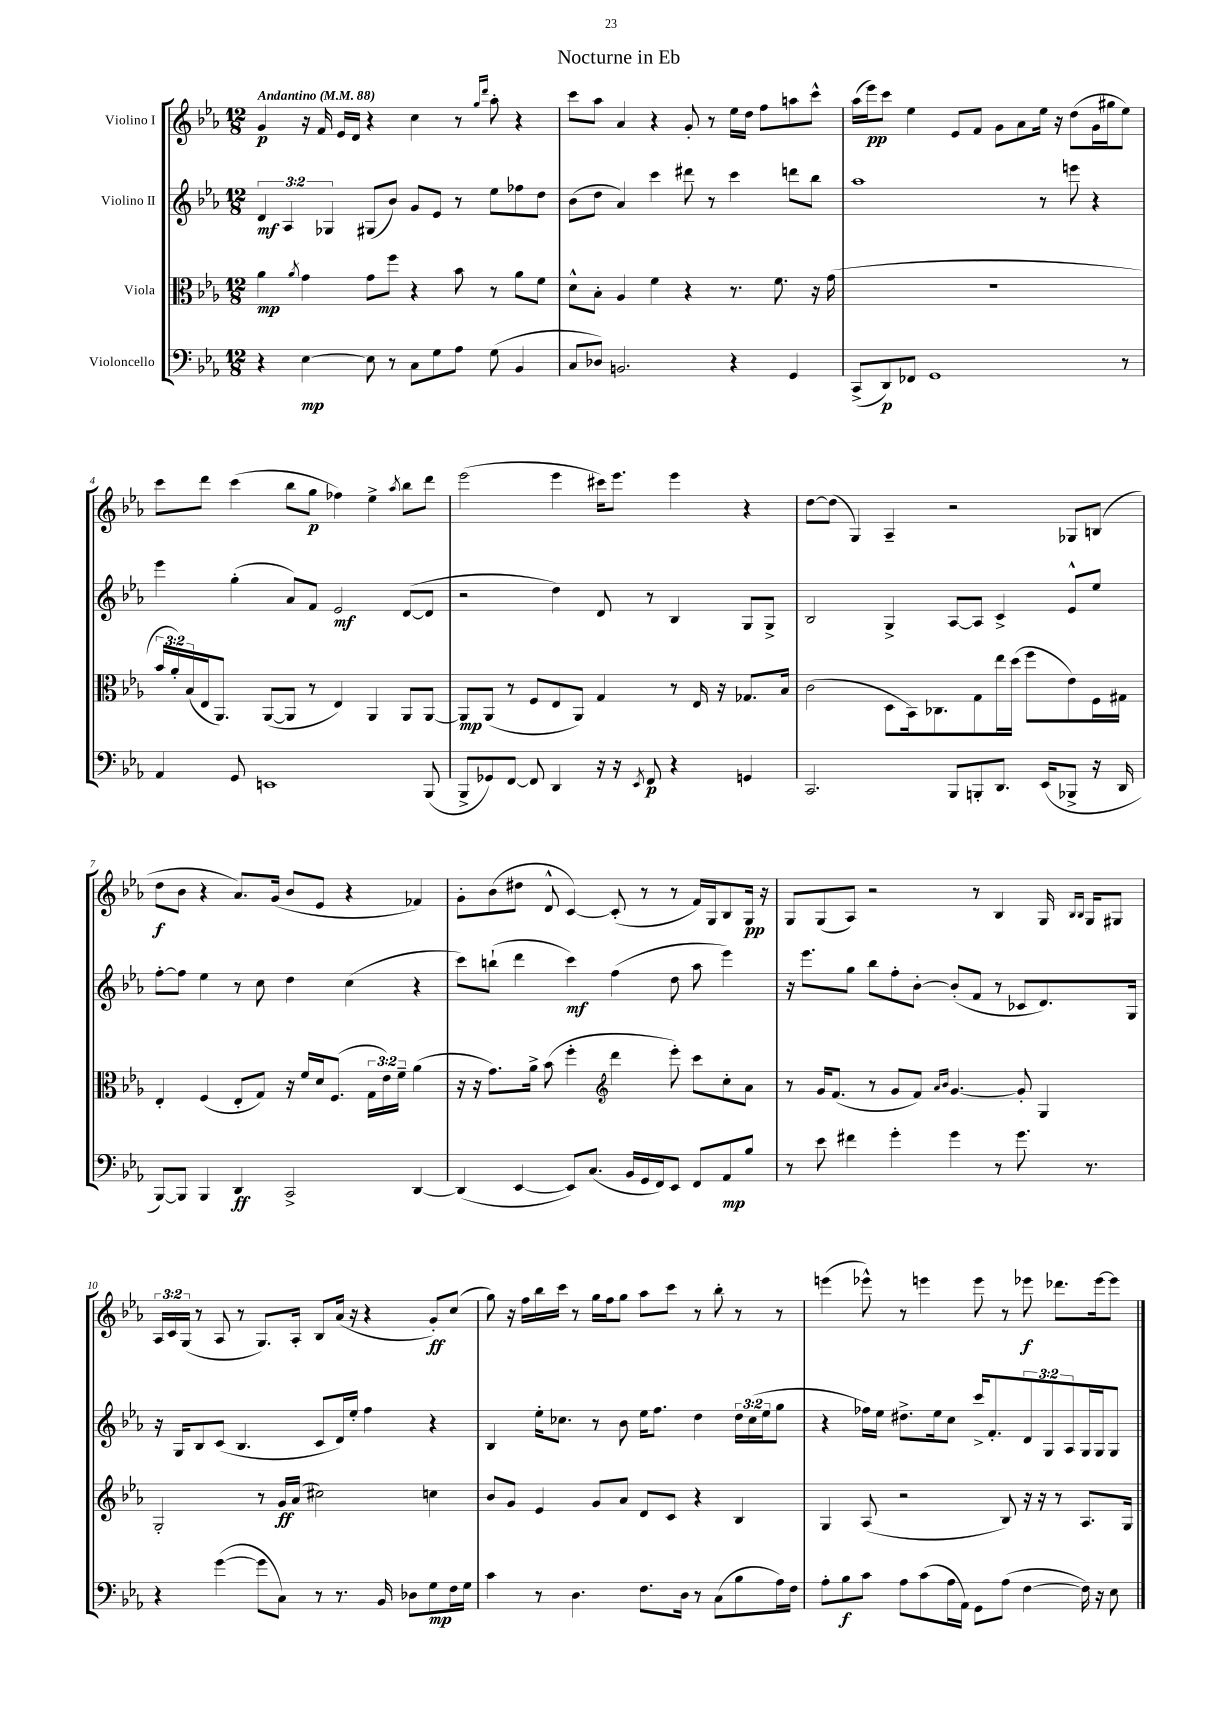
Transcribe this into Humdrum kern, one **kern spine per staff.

**kern	**kern	**kern	**kern
*staff4	*staff3	*staff2	*staff1
*clefF4	*clefC3	*clefG2	*clefG2
*k[b-e-a-]	*k[b-e-a-]	*k[b-e-a-]	*k[b-e-a-]
*M12/8	*M12/8	*M12/8	*M12/8
*MM88	*MM88	*MM88	*MM88
4r	4a-	6d	4g
.	.	6A-	.
.	8qa-	.	.
[4E-	4g	.	16r
.	.	.	16f
.	.	6G-	.
.	.	.	16e-
.	.	.	16d
8E-]	8g	(8G#	4r
8r	8ff	8b-)	.
8C	4r	8g	4cc
8G	.	8e-	.
8A-	8b-	8r	8r
.	.	.	16qqgg
.	.	.	16qqddd
(8G	8r	8ee-	8aa-'
4BB-	8a-	8ff-	4r
.	8f	8dd	.
=	=	=	=
8C	8d^^	(8b-	8ccc
8D-)	8B-'	8dd	8aa-
2.BB	4A-	4a-)	4a-
.	4f	4ccc	4r
.	4r	8ddd#	8g'
.	.	8r	8r
4r	8.r	4ccc	16ee-
.	.	.	16dd
.	.	.	8ff
.	8.f	.	.
4GG	.	8ddd	8aa
.	16r	8bb-	8ccc^^
.	(16g	.	.
=	=	=	=
(8CC^	1.r	1aa-	(16aa-
.	.	.	16eee-)
8DD)	.	.	8ccc
8FF-	.	.	4ee-
1GG	.	.	.
.	.	.	8e-
.	.	.	8f
.	.	.	8g
.	.	.	8a-
.	.	8r	16ee-
.	.	.	16r
.	.	8eee	(8dd
.	.	4r	16g
.	.	.	16gg#
8r	.	.	8ee-)
=	=	=	=
4AA-	24b-	4eee-	8ccc
.	24a-')	.	.
.	(24B-	.	.
.	16E-	.	8ddd
.	8.AA-)	.	.
8GG	.	(4gg'	(4ccc
1EE	([8AA-	.	.
.	8AA-]	8a-)	8bb-
.	8r	8f	8gg
.	4E-)	2e-	4ff-)
.	4AA-	.	4ee-^
.	.	.	8qaa-
.	8AA-	([8d	8bb-
(8BBB-	[8AA-	8d]	8ddd
=	=	=	=
8BBB-^	8AA-]	2r	(2eee-
8GG-)	(8AA-	.	.
[8FF	8r	.	.
8FF]	8F	.	.
4DD	8E-	4dd)	4eee-
.	8AA-)	.	.
16r	4G	8d	16ccc#)
16r	.	.	8.eee-
8qEE-	.	.	.
8FF	.	8r	.
4r	8r	4B-	4eee-
.	16E-	.	.
.	16r	.	.
4GG	8.G-	8G	4r
.	.	8G^	.
.	16B-	.	.
=	=	=	=
2.CC	(2c	2B-	[8dd
.	.	.	(8dd]
.	.	.	4G)
.	8D	4G^	4A-~
.	16BB-)	.	.
.	8.C-	.	.
8BBB-	.	[8A-	2r
8BBB'	8G	8A-]	.
8.DD	16ee-	4c^	.
.	(16dd	.	.
.	8ff	.	.
(16EE-	.	.	.
8BBB-^	8e-)	8e-^^	8G-
16r	16F	8ee-	(8B
16DD	16G#	.	.
=	=	=	=
[8BBB-)	4E-'	[8ff'	8dd
8BBB-]	.	8ff]	8b-
4BBB-	(4F	4ee-	4r
4DD	8E-'	8r	8.a-)
.	8G)	8cc	.
.	.	.	(16g
2CC^	16r	4dd	8b-
.	16f	.	.
.	16d	.	8e-
.	(8.F	.	.
.	.	(4cc	4r
.	24G	.	.
.	24e-)	.	.
.	24f~	.	.
[4DD	(4a-	4r	4f-)
=	=	=	=
(4DD]	16r	8ccc)	8g'
.	16r	.	.
.	8.g)	(8bb`	(8b-
[4EE-	.	4ddd	8dd#
.	16a-^	.	.
.	(8b-	.	8d^^
8EE-])	4ff'	4ccc)	[4c)
(8.C	.	.	.
*	*clefG2	*	*
.	4ddd	(4ff	(8c']
16BB-	.	.	.
16GG	.	.	8r
16FF)	.	.	.
8EE-	8eee-')	8dd	8r
8FF	8ccc	8aa-	16f)
.	.	.	16G
8AA-	8cc'	4eee-)	8B-
8B-	8a-	.	16G
.	.	.	16r
=	=	=	=
8r	8r	16r	8G
.	.	8.eee-	.
8e-	16g	.	(8G
.	(8.f	.	.
4f#	.	8gg	8A-)
.	8r	8bb-	2r
4g'	8g	8ff'	.
.	8f)	[8b-'	.
.	16qqa-	.	.
.	16qqb-	.	.
4g	[4.g	(8b-']	.
.	.	8f	8r
8r	.	8r	4B-
8.g	8g']	8c-	.
.	4G	8.d)	16G
.	.	.	16qqB-
.	.	.	16qqB-
8.r	.	.	16G
.	.	.	8G#
.	.	16G	.
=	=	=	=
4r	2G'	16r	24A-
.	.	.	24c
.	.	16G	.
.	.	.	(24G
.	.	8B-	8r
([4g	.	(8c	8A-
.	.	4.B-	8r
8g]	8r	.	8.G)
8C)	16g	.	.
.	(16a-	.	16A-'
8r	2cc#)	8c	8B-
8.r	.	16d)	(16a-
.	.	16ee-'	16r
.	.	4ff	4r
16BB-	.	.	.
8D-	.	.	.
8G	4cc	4r	8g')
16F	.	.	(8cc
16G	.	.	.
=	=	=	=
4c	8b-	4B-	8gg)
.	8g	.	16r
.	.	.	16ff
8r	4e-	16ee-'	16bb-
.	.	8.cc-	16ccc
4.D	.	.	8r
.	8g	8r	16gg
.	.	.	16ff
.	8a-	8b-	8gg
8.F	8d	16ee-	8aa-
.	.	8.ff	.
.	8c	.	8ccc
16D	.	.	.
8r	4r	4dd	8r
(8C	.	.	8bb-'
8B-	4B-	24dd	8r
.	.	(24cc-	.
.	.	24ee-	.
16A-)	.	8gg	8r
16F	.	.	.
=	=	=	=
8A-'	4G	4r	(4eee
8B-	.	.	.
8c	(8A-	16ff-)	8eee-^^)
.	.	16ee-	.
8A-	2r	8.dd#^	8r
(8c	.	.	4eee
.	.	16ee-	.
16A-	.	8cc	.
16AA-)	.	.	.
8GG	.	16ccc^	8eee
.	.	8.f'	.
(8A-	8B-)	.	8r
[4F	16r	12d	8eee-
.	16r	.	.
.	.	12G	.
.	8r	.	8.ddd-
.	.	12A-	.
16F])	8.A-	16G	.
16r	.	16G	[16eee-
8E-	.	8G	8eee-]
.	16G	.	.
==	==	==	==
*-	*-	*-	*-
